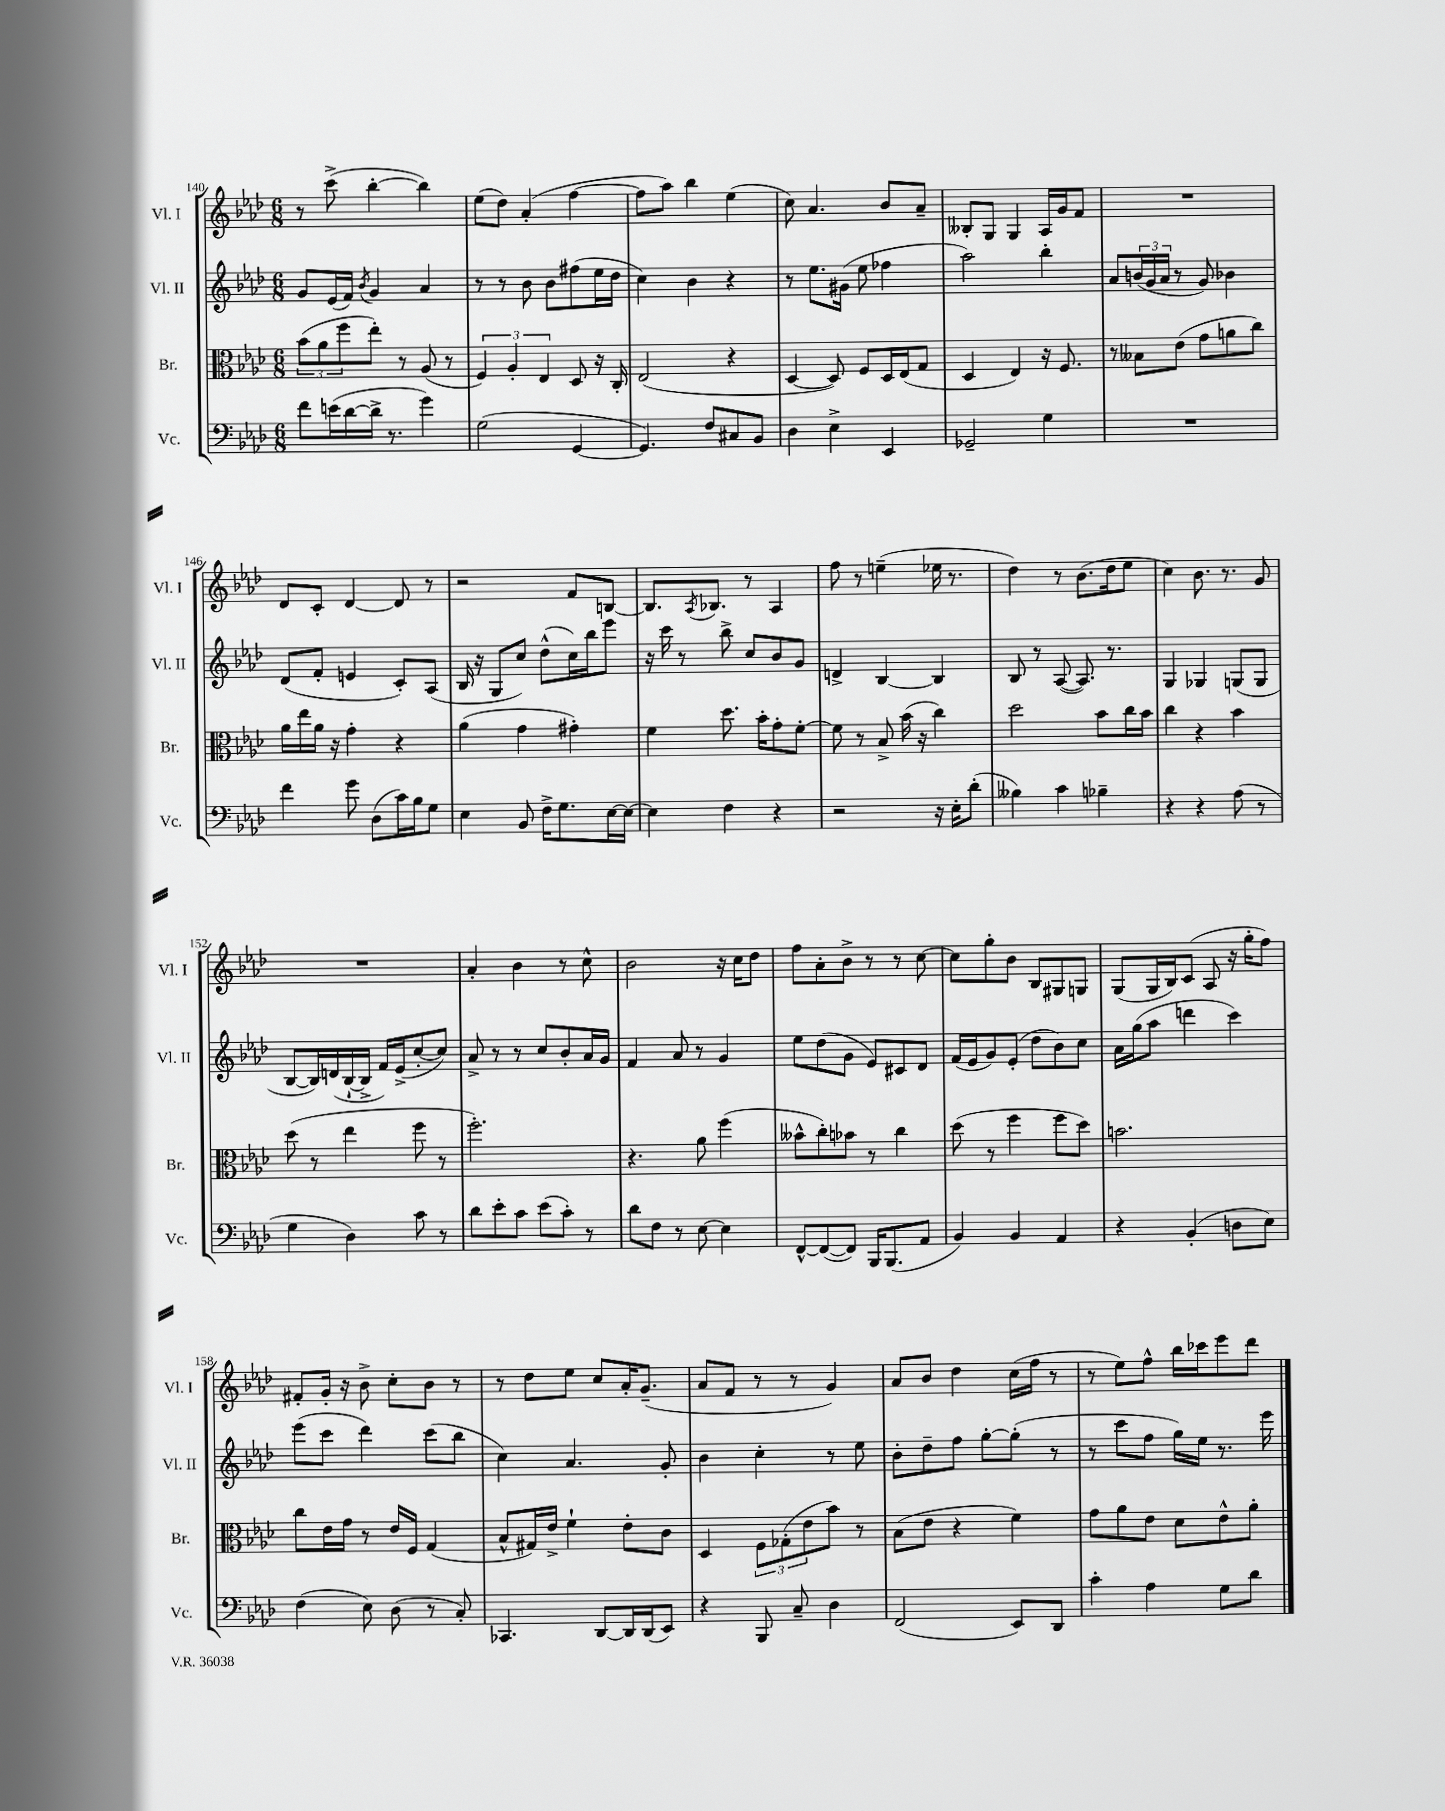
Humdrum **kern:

**kern	**kern	**kern	**kern
*part4	*part3	*part2	*part1
*staff4	*staff3	*staff2	*staff1
*I"Vc.	*I"Br.	*I"Vl. II	*I"Vl. I
*I'Vc.	*I'Br.	*I'Vl. II	*I'Vl. I
*clefF4	*clefC3	*clefG2	*clefG2
*k[b-e-a-d-]	*k[b-e-a-d-]	*k[b-e-a-d-]	*k[b-e-a-d-]
*M6/8	*M6/8	*M6/8	*M6/8
=140	=140	=140	=140
8f\L	(12b-\L	8g/L	8r
.	12a-\	.	.
(16en\L	.	(16e-/L	(8ccc^\
.	12ff\	.	.
[16d-\	.	16f/JJ)	.
.	.	8qb-/	.
16d-^\JJ]	8ee-'\J)	4g/	[4bb-'\
8.r	.	.	.
.	8r	.	.
4g\)	(8A-/	4a-/	4bb-\])
.	8r	.	.
=141	=141	=141	=141
(2G\	6F/)	8r	(8ee-\L
.	.	8r	8dd-\J)
.	6A-'/	.	.
.	.	8b-\	(4a-'/
.	6E-/	.	.
.	.	8b-\L	.
[4GG/	8D-/	(8ff#X\	[4ff\
.	16r	16ee-\L	.
.	16C'/	16dd-\JJ	.
=142	=142	=142	=142
4.GG/])	(2E-/	4cc\)	8ff\L]
.	.	.	8aa-\J)
.	.	4b-\	4bb-\
8F/L	.	.	.
8C#X/	4r	4r	(4ee-\
8BB-/J	.	.	.
=143	=143	=143	=143
4D-\	[4D-/	8r	8cc\)
.	.	8.ee-\L	4.a-/
4E-^\	8D-/])	.	.
.	.	(16g#X\Jk	.
.	8F/L	8ee-\	.
4EE-/	16D-/L	4ff-X\	8b-/L
.	(16E-/J	.	.
.	8G/J	.	8a-~/J
=144	=144	=144	=144
2GG-X~/	4D-/	2aa-\)	8B--X'/L
.	.	.	8G/J
.	4E-/)	.	4G/
4G\	16r	4bb-'\	16A-/LL
.	8.F/	.	16g/J
.	.	.	8f/J
=145	=145	=145	=145
2.r	8r	8a-/L	2.r
.	8B--X\L	(24bn/L	.
.	.	24g/	.
.	.	24a-/JJ	.
.	(8e-\J	8r	.
.	8g\L	8g/)	.
.	8an\	4b-X\	.
.	8cc\J)	.	.
!!LO:LB:g=z
=146	=146	=146	=146
4f\	16a-\LL	(8d-/L	8d-/L
.	16ee-\	.	.
.	16a-\JJ	8f'/J	8c'/J
.	16r	.	.
8g\	4g'\	4en/	[4d-/
(8D-\L	.	.	.
16c\L)	4r	8c'/L)	8d-/]
16B-\J	.	.	.
8G\J	.	(8A-/J	8r
=147	=147	=147	=147
4E-\	(4a-\	16B-/	2r
.	.	16r	.
.	.	8G/L	.
8BB-/	4g\	8cc/J)	.
16F^\KL	.	(8dd-^^\L	.
8.G\	.	.	.
.	4g#X'\)	16cc\L)	8f/L
.	.	16bb-\J	.
[16E-\L	.	8eee-\J	[8Bn/J
16E-\JJ_	.	.	.
=148	=148	=148	=148
4E-\]	4f\	16r	8.B/L]
.	.	16ccc\	.
.	.	8r	.
.	.	.	8qA-/
.	.	.	8.B-X/J
4F\	8.dd-\	8bb-^\	.
.	.	8cc/L	8r
.	16b-'\KL	.	.
4r	8g'\	8b-/	4A-/
.	[8f'\J	8g/J	.
=149	=149	=149	=149
2r	8f\]	4dn^/	8ff\
.	8r	.	8r
.	8B-^/	[4B-/	(4een~\
.	(16b-\	.	.
.	16r	.	.
16r	4cc\)	4B-/]	16ee-X\
16E-'\KL	.	.	8.r
(8d-'\J	.	.	.
=150	=150	=150	=150
4B--X\)	2dd-\	8B-/	4dd-\)
.	.	8r	.
4c\	.	([8A-/	8r
.	.	8.A-/])	(8.b-\L
4B-X~\	8b-\L	.	.
.	.	8.r	16dd-\k
.	16cc\L	.	8ee-\J
.	16b-\JJ	.	.
=151	=151	=151	=151
4r	4cc\	4G/	4cc\)
4r	4r	4G-X/	8.b-\
.	.	.	8.r
(8A-\	4b-\	(8Gn/L	.
8r	.	8G/J	8g/
!!LO:LB:g=z
=152	=152	=152	=152
4G\	(8dd-\	[8B-/L	2.r
.	8r	16B-/L])	.
.	.	(16dn/	.
4D-\)	4ee-\	[16B-`/	.
.	.	16B-^/JJ]	.
.	.	16f/LL)	.
.	.	(16e-^/J	.
8c\	8ff\	[8cc'/	.
8r	8r	8cc/J])	.
=153	=153	=153	=153
8d-\L	2.ff'\)	8a-^/	4a-'/
8e-'\	.	8r	.
8c\J	.	8r	4b-\
(8e-\L	.	8cc/L	.
8c'\J)	.	8b-'/	8r
8r	.	16a-/L	8cc^^\
.	.	16g/JJ	.
=154	=154	=154	=154
8d-\L	4.r	4f/	2b-\
8F\J	.	.	.
8r	.	8a-/	.
[8E-\	8a-\	8r	.
4E-\]	(4ff\	4g/	16r
.	.	.	16cc\KL
.	.	.	8dd-\J
=155	=155	=155	=155
[8FF^^/L	8b--X^^\L	8ee-\L	8ff\L
(8FF/_	8cc'\)	(8dd-\	8a-'\
8FF/J])	8b-X\J	8g\J	8b-^\J
16BBB-/KL	8r	8e-/L)	8r
(8.BBB-/	.	.	.
.	4cc\	8c#X/	8r
8AA-/J	.	8d-/J	[8cc\
=156	=156	=156	=156
4BB-/)	(8dd-\	(16f/LL	8cc\L]
.	.	16e-/J	.
.	8r	8g/)	8gg'\
4BB-/	4ff\	(8e-'/J	8b-\J
.	.	8dd-\L	8B-/L
4AA-/	8ff\L	8b-\)	8G#X/
.	8dd-\J)	8cc\J	8Gn/J
=157	=157	=157	=157
4r	2.bn\	16a-\LL	(8G/L
.	.	(16gg\J	.
.	.	8aa-\J	16G/L
.	.	.	16B-/J)
(4BB-'/	.	4dddn\	(8c/J
.	.	.	8A-/
8Dn\L	.	4ccc\)	16r
.	.	.	16gg'\KL
8E-\J)	.	.	8ff\J)
!!LO:LB:g=z
=158	=158	=158	=158
(4F\	8cc\L	(8eee-\L	8f#X'/L
.	16e-\L	8ccc\J	16g'/Jk
.	16g\JJ	.	16r
8E-\)	8r	4ddd-\)	8b-^\
(8D-\	16e-/LL	.	8cc'\L
.	16F/JJ	.	.
8r	(4G/	(8ccc\L	8b-\J
8C'/)	.	8bb-\J	8r
=159	=159	=159	=159
4.CC-X/	8B-^^/L	4cc\)	8r
.	16G#X/L)	.	8dd-\L
.	16e-^/JJ	.	.
.	4f`\	4.a-/	8ee-\J
[8DD-/L	.	.	8cc/L
16DD-/L]	8e-'\L	.	16a-'/K
(16DD-/J	.	.	(8.g~/J
8EE-/J)	8c\J	8g'/	.
=160	=160	=160	=160
4r	4D-/	4b-\	8a-/L
.	.	.	8f/J
8BBB-/	12F\L	4cc'\	8r
.	(12G-X'\	.	.
8C~/	.	.	8r
.	12e-\	.	.
4D-\	8b-\J)	8r	4g/)
.	8r	8ee-\	.
=161	=161	=161	=161
(2FF/	(8B-\L	8b-'\L	8a-/L
.	8e-\J	8dd-~\	8b-/J
.	4r	8ff\J	4dd-\
.	.	[8gg'\L	.
8EE-/L)	4f\)	(8gg'\J]	(16cc\LL
.	.	.	16ff\JJ
8DD-/J	.	8r	8r
=162	=162	=162	=162
4c'\	8g\L	8r	8r
.	8a-\	8ccc\L	8ee-\L)
4A-\	8e-\J	8ff\J	8ff^^\J
.	8d-\L	16gg\LL)	16bb-\LL
.	.	16ee-\JJ	16ccc-X\J
8G\L	8e-^^\	8.r	8eee-\
8d-\J	8a-'\J	.	8ddd-\J
.	.	16eee-\	.
==	==	==	==
*-	*-	*-	*-
